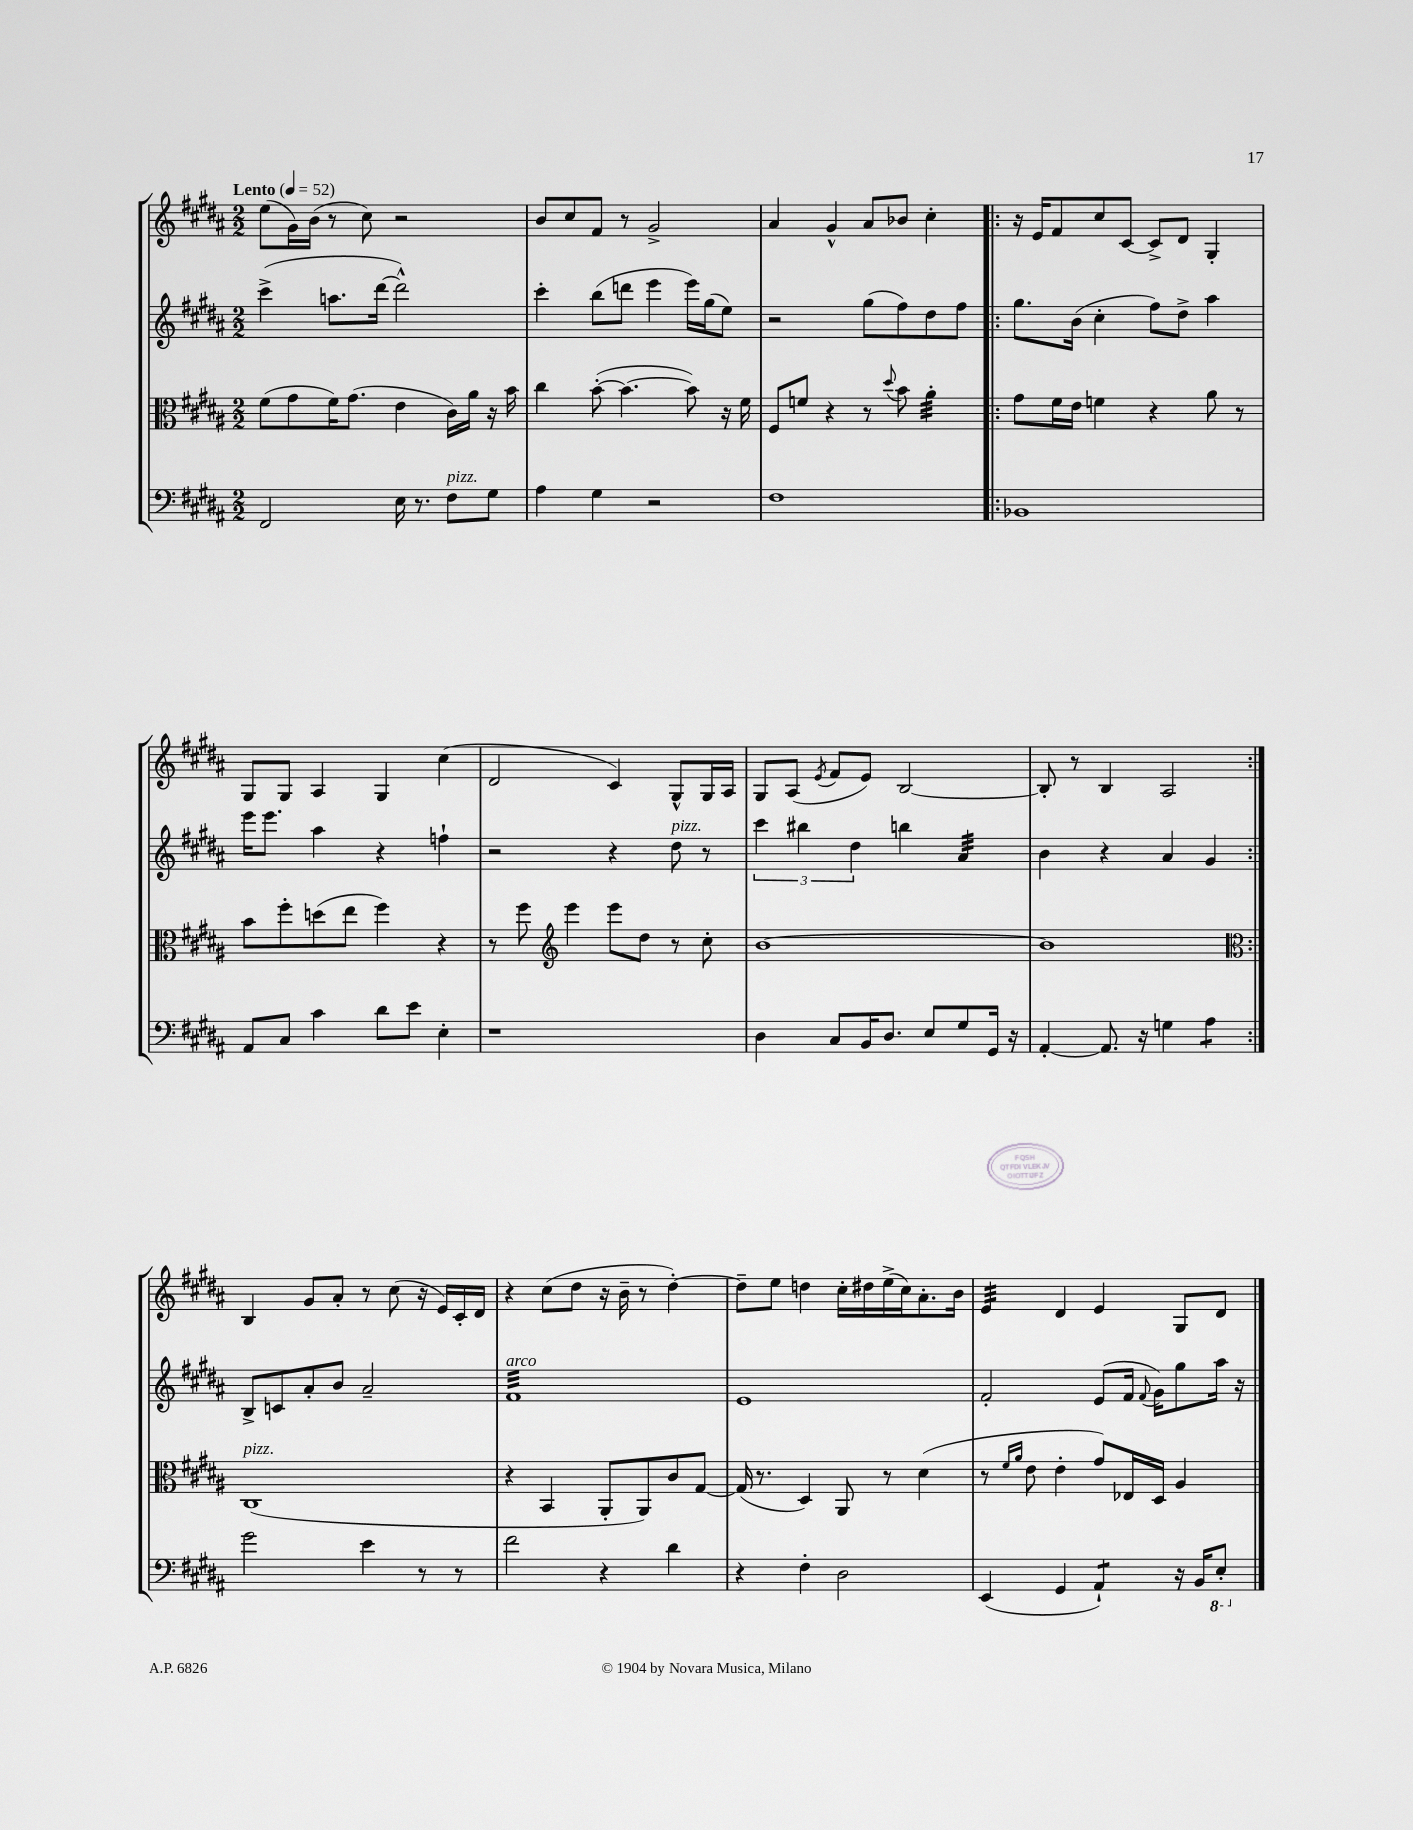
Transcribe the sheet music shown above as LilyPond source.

<<
\new StaffGroup <<
\new Staff = "s0" {
    \clef treble \key b \major \numericTimeSignature \time 2/2 \tempo "Lento" 4 = 52
    \autoBeamOff e''8[( gis'16) b'16]( r8 cis''8) r2 |
    b'8[ cis''8 fis'8] r8 gis'2-> |
    ais'4 gis'4-^ ais'8[ bes'8] cis''4-. |
    \repeat volta 2 { r16 e'16[ fis'8 cis''8 cis'8]~ cis'8[-> dis'8] gis4-. |
    gis8[ gis8] ais4 gis4 cis''4( |
    dis'2 cis'4) gis8[-^ gis16 ais16] |
    gis8[ ais8]( \acciaccatura { e'8 } fis'8[ e'8]) b2~ |
    b8-. r8 b4 ais2 | }
    b4 gis'8[ ais'8]-. r8 cis''8( r16 e'16[) cis'16-. dis'16] |
    r4 cis''8[( dis''8] r16 b'16-- r8 dis''4~-.) |
    dis''8[-- e''8] d''4 cis''16[-. dis''16 e''16->( cis''16) ais'8.-. b'16] |
    e'4:32 dis'4 e'4 gis8[ dis'8] \bar "|." |
}
\new Staff = "s1" {
    \clef treble \key b \major \numericTimeSignature \time 2/2
    \autoBeamOff cis'''4->( a''8.[ dis'''16]~ dis'''2-^) |
    cis'''4-. b''8[( d'''8] e'''4 e'''16[) gis''16( e''8]) |
    r2 gis''8[( fis''8) dis''8 fis''8] |
    \repeat volta 2 { gis''8.[ b'16]( cis''4-. fis''8[) dis''8]-> ais''4 |
    e'''16[ e'''8.] ais''4 r4 f''4-! |
    r2 r4 dis''8^\markup { \italic "pizz." } r8 |
    \tuplet 3/2 { cis'''4 bis''4 dis''4 } b''4 ais'4:32 |
    b'4 r4 ais'4 gis'4 | }
    b8[-> c'8 ais'8-. b'8] ais'2-- |
    fis'1:32^\markup { \italic "arco" } |
    e'1 |
    fis'2-. e'8[( fis'16] \appoggiatura { fis'8 } gis'16[) gis''8 ais''16] r16 \bar "|." |
}
\new Staff = "s2" {
    \clef alto \key b \major \numericTimeSignature \time 2/2
    \autoBeamOff fis'8[( gis'8 fis'16) gis'8.]( e'4 cis'16[) ais'16] r16 b'16 |
    cis''4 b'8~-.( b'4.~ b'8) r16 fis'16 |
    fis8[ f'8] r4 r8 \appoggiatura { dis''8 } b'8 ais'4:32-. |
    \repeat volta 2 { gis'8[ fis'16 e'16] f'4 r4 ais'8 r8 |
    b'8[ fis''8-. d''8( e''8] fis''4) r4 |
    r8 fis''8 \clef treble e'''4 e'''8[ dis''8] r8 cis''8-. |
    b'1~ |
    b'1 | }
    \clef alto cis1^\markup { \italic "pizz." }( |
    r4 b,4 ais,8[-. ais,8) cis'8 gis8]~ |
    gis16( r8. dis4) ais,8 r8 dis'4( |
    r8 \grace { fis'16[ ais'16] } e'8 e'4-. gis'8[) ees16 dis16] ais4 \bar "|." |
}
\new Staff = "s3" {
    \clef bass \key b \major \numericTimeSignature \time 2/2
    \autoBeamOff fis,2 e16 r8. fis8[^\markup { \italic "pizz." } gis8] |
    ais4 gis4 r2 |
    fis1 |
    \repeat volta 2 { bes,1 |
    ais,8[ cis8] cis'4 dis'8[ e'8] e4-. |
    r1 |
    dis4 cis8[ b,16 dis8.] e8[ gis8 gis,16] r16 |
    ais,4~-. ais,8. r16 g4 ais4:8 | }
    gis'2 e'4 r8 r8 |
    fis'2 r4 dis'4 |
    r4 fis4-. dis2 |
    e,4( gis,4 ais,4:8-!) r16 b,16[ \ottava #-1 e,8]-. \ottava #0 \bar "|." |
}
>>
>>
\layout { \context { \Score \remove "Bar_number_engraver" } }
